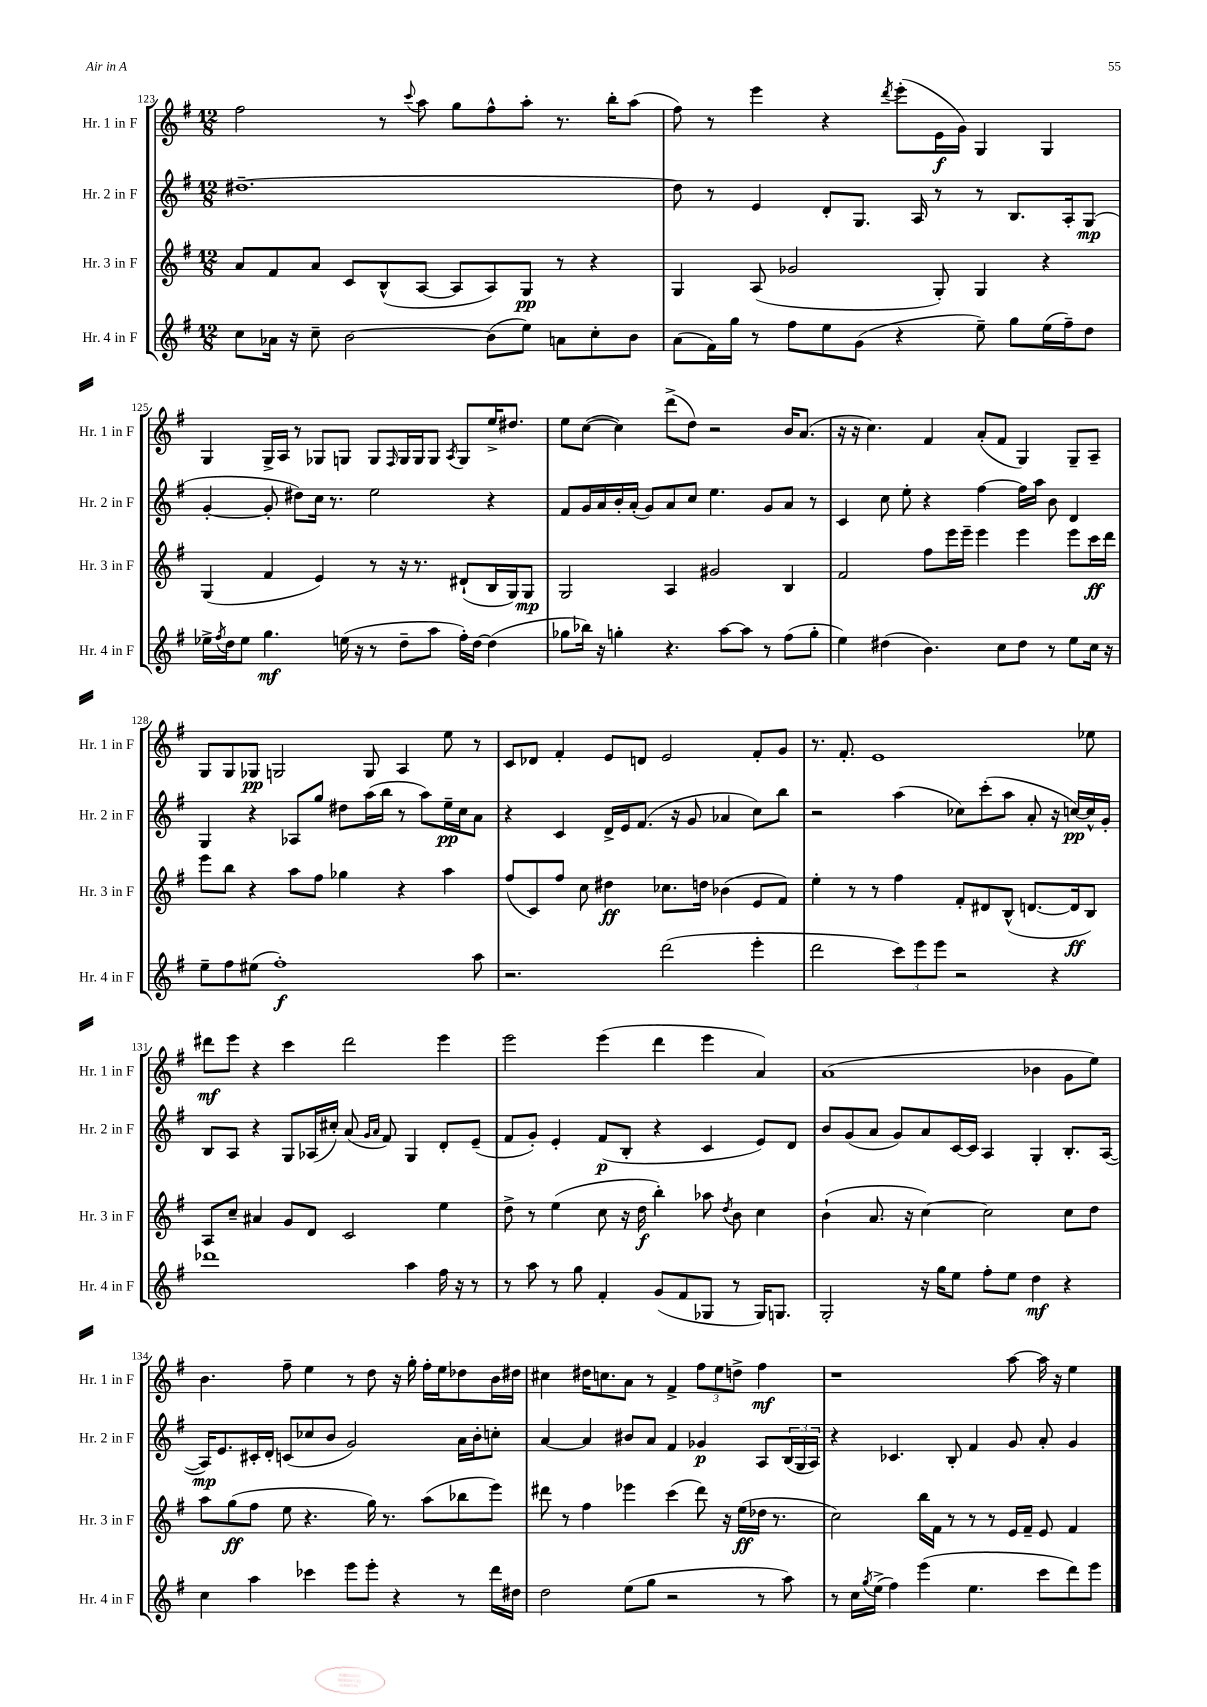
<<
\new StaffGroup <<
\new Staff = "s0" \with { instrumentName = "Hr. 1 in F" shortInstrumentName = "Hr. 1 in F" } {
    \clef treble \key g \major \numericTimeSignature \time 12/8
    fis''2 r8 \appoggiatura { c'''8 } a''8 g''8 fis''8-^ a''8-. r8. b''16-. a''8( |
    fis''8) r8 e'''4 r4 \acciaccatura { d'''8 } e'''8-.( e'16\f g'16) g4 g4 |
    g4 g16-> a16 r8 ges8 g8 g8 \grace { fis16 } g16 g16 g8 \acciaccatura { a8 } g8 e''16-> dis''8. |
    e''8 c''8~( c''4) d'''8->( d''8) r2 b'16 a'8.( |
    r16 r16 c''4.) fis'4 a'8-.( fis'8 g4) g8-- a8-- |
    g8 g8 ges8\pp g2 g8 a4 e''8 r8 |
    c'8 des'8 fis'4-. e'8 d'8 e'2 fis'8-. g'8 |
    r8. fis'8.-. e'1 ees''8 |
    dis'''8\mf e'''8 r4 c'''4 dis'''2 e'''4 |
    e'''2 e'''4( d'''4 e'''4 a'4) |
    a'1( bes'4 g'8 e''8) |
    b'4. fis''8-- e''4 r8 d''8 r16 g''16-. fis''16-. e''16 des''8 b'16 dis''16 |
    cis''4 dis''16 c''8. a'8 r8 fis'4-> \tuplet 3/2 { fis''8 e''8 d''8-> } fis''4\mf |
    r1 a''8~ a''16 r16 e''4 \bar "|." |
}
\new Staff = "s1" \with { instrumentName = "Hr. 2 in F" shortInstrumentName = "Hr. 2 in F" } {
    \clef treble \key g \major \numericTimeSignature \time 12/8
    dis''1.~-- |
    dis''8 r8 e'4 d'8-. g8. a16 r8 r8 b8. a16-. g8\mp( |
    g'4~-. g'8-. dis''8) c''16 r8. e''2 r4 |
    fis'8 g'16 a'16 b'16-. a'16-.( g'8) a'8 c''8 e''4. g'8 a'8 r8 |
    c'4 c''8 e''8-. r4 fis''4~ fis''16 a''16 b'8 d'4 |
    g4 r4 aes8 g''8 dis''8 a''16( b''16 r8 a''8) e''16--\pp c''16 a'8 |
    r4 c'4 d'16-> e'16 fis'8.( r16 g'8 aes'4 c''8) b''8 |
    r2 a''4( ces''8) c'''8-.( a''8 a'8-. r16 c''16~\pp) c''16-^ g'16-. |
    b8 a8 r4 g8 aes16( cis''16-.) a'8( \grace { g'16 a'16 } fis'8) g4 d'8-. e'8--( |
    fis'8 g'8-.) e'4-. fis'8\p( b8-. r4 c'4 e'8) d'8 |
    b'8 g'8( a'8 g'8) a'8 c'16~ c'16 a4 g4-. b8.-. a16~( |
    a16\mp) e'8. cis'16-. d'16-. c'8( ces''8 b'8 g'2) a'16 b'16-. c''8-. |
    a'4~ a'4 bis'8 a'8 fis'4 ges'4\p a8 \tuplet 3/2 { b16( g16 a16) } |
    r4 ces'4. b8-. fis'4 g'8 a'8-. g'4 \bar "|." |
}
\new Staff = "s2" \with { instrumentName = "Hr. 3 in F" shortInstrumentName = "Hr. 3 in F" } {
    \clef treble \key g \major \numericTimeSignature \time 12/8
    a'8 fis'8 a'8 c'8 b8-^( a8~ a8 a8) g8\pp r8 r4 |
    g4 a8( ges'2 g8-.) g4 r4 |
    g4( fis'4 e'4) r8 r16 r8. dis'8-!( b16 g16) g8\mp |
    g2 a4 gis'2 b4 |
    fis'2 fis''8 e'''16 e'''16-- e'''4 e'''4 e'''8 c'''16\ff d'''16 |
    e'''8 b''8 r4 a''8 fis''8 ges''4 r4 a''4 |
    fis''8( c'8) fis''8 c''8 dis''4\ff ces''8. d''16 bes'4( e'8 fis'8) |
    e''4-. r8 r8 fis''4 fis'8-. dis'8 b8-^( d'8.~ d'16\ff b8) |
    a8 c''8-- ais'4 g'8 d'8 c'2 e''4 |
    d''8-> r8 e''4( c''8 r16 d''16\f b''4-.) aes''8 \acciaccatura { d''8 } b'8 c''4 |
    b'4-!( a'8. r16 c''4~) c''2 c''8 d''8 |
    a''8 g''8\ff( fis''8 e''8 r4. g''16) r8. a''8( bes''8 e'''8) |
    dis'''8 r8 fis''4 ees'''4 c'''4( dis'''8) r16 e''16\ff( des''16 r8. |
    c''2) b''16 fis'16 r8 r8 r8 e'16 fis'16-- e'8 fis'4 \bar "|." |
}
\new Staff = "s3" \with { instrumentName = "Hr. 4 in F" shortInstrumentName = "Hr. 4 in F" } {
    \clef treble \key g \major \numericTimeSignature \time 12/8
    c''8 aes'16 r16 c''8-- b'2~ b'8( e''8) a'8 c''8-. b'8 |
    a'8( fis'16) g''16 r8 fis''8 e''8 g'8( r4 e''8--) g''8 e''16( fis''16--) d''8 |
    ees''16-> \acciaccatura { fis''8 } d''16 ees''8 g''4.\mf e''16( r16 r8 d''8-- a''8 fis''16-.) d''16~ d''4( |
    ges''8 bes''16) r16 g''4-. r4. a''8~ a''8 r8 fis''8( g''8-. |
    e''4) dis''4( b'4.) c''8 dis''8 r8 e''8 c''16 r16 |
    e''8-- fis''8 eis''8( fis''1-.\f) a''8 |
    r2. d'''2( e'''4-. |
    d'''2 \tuplet 3/2 { c'''8) e'''8 e'''8 } r2 r4 |
    des'''1 a''4 fis''16 r16 r8 |
    r8 a''8 r8 g''8 fis'4-. g'8( fis'8 ges8 r8 ges16) g8. |
    g2-. r16 g''16 e''8 fis''8-. e''8 d''4\mf r4 |
    c''4 a''4 ces'''4 e'''8 e'''8-. r4 r8 d'''16 dis''16 |
    d''2 e''8( g''8 r2 r8 a''8) |
    r8 c''16 \acciaccatura { g''8 } e''16->( fis''4) e'''4( e''4. c'''8 d'''8) e'''8 \bar "|." |
}
>>
>>
\layout { \context { \Score currentBarNumber = #123 } }
